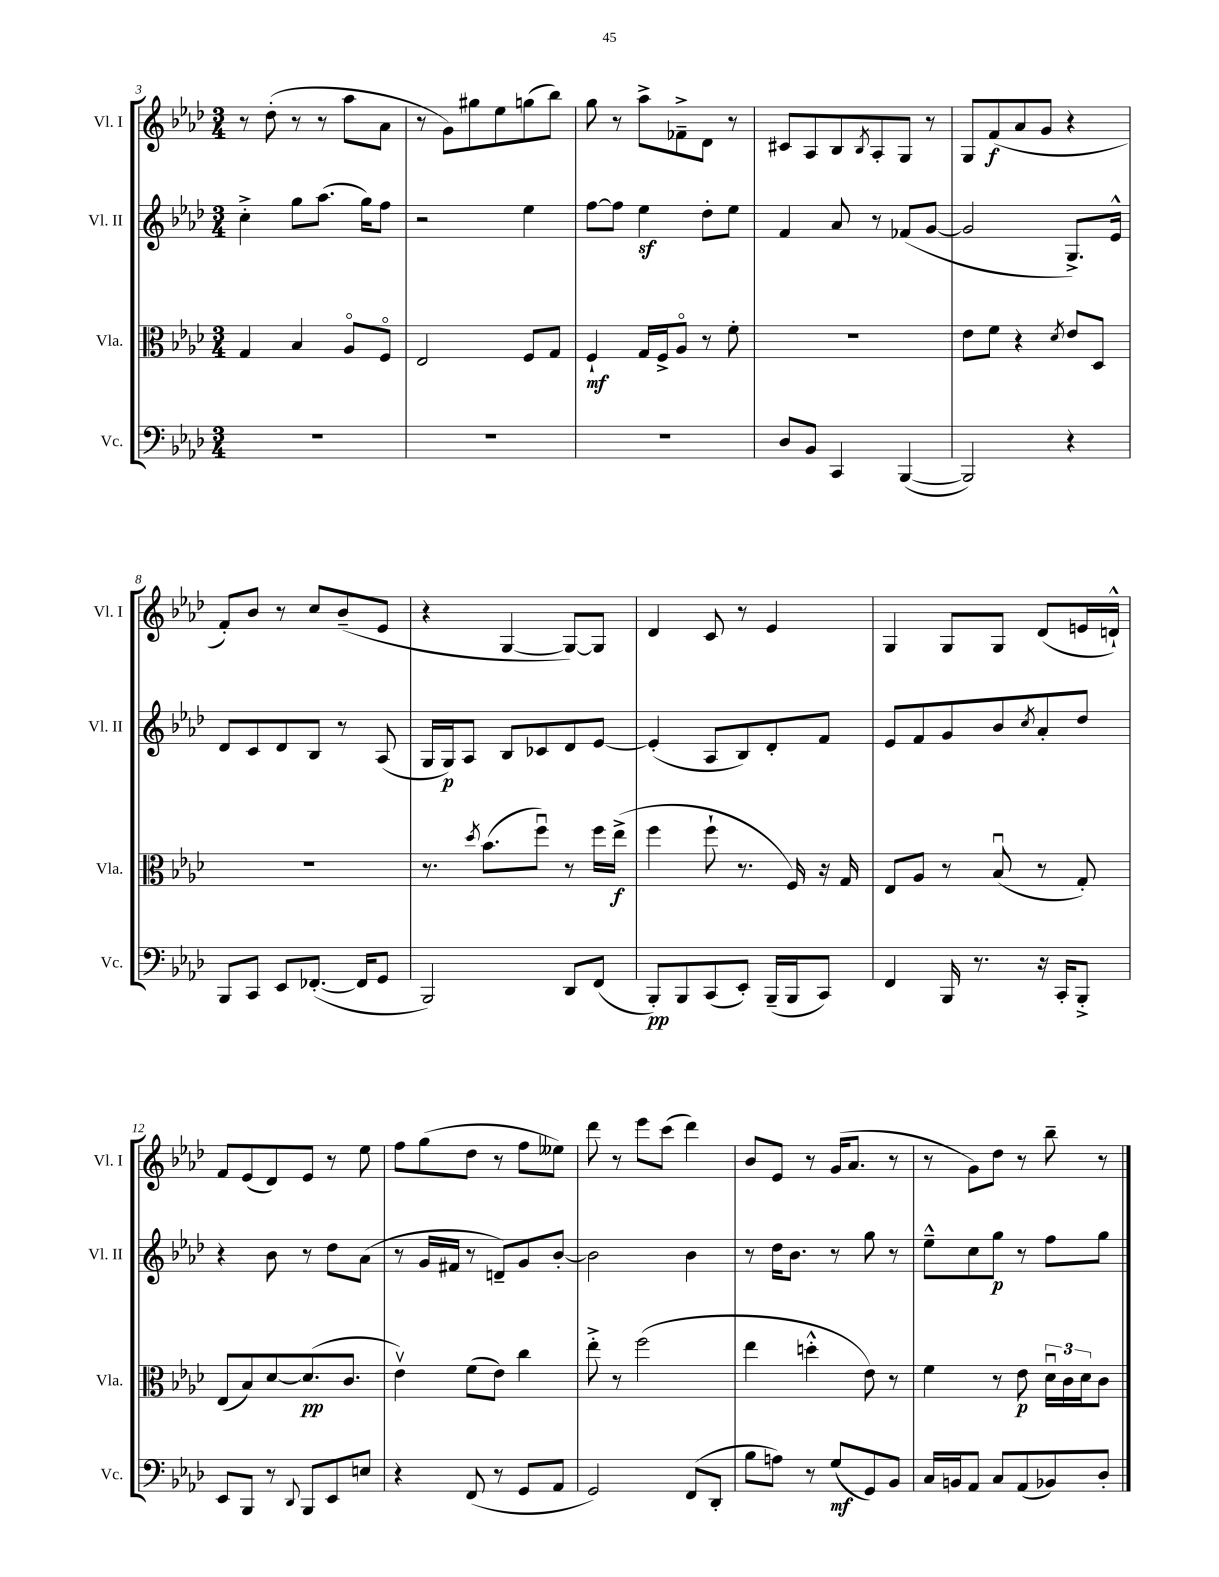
<<
\new StaffGroup <<
\new Staff = "s0" \with { instrumentName = "Vl. I" shortInstrumentName = "Vl. I" } {
    \clef treble \key aes \major \numericTimeSignature \time 3/4
    r8 des''8-.( r8 r8 aes''8 aes'8 |
    r8 g'8) gis''8 ees''8 g''8( bes''8) |
    g''8 r8 aes''8-> fes'8---> des'8 r8 |
    cis'8 aes8 bes8 \acciaccatura { bes8 } aes8-. g8 r8 |
    g8 f'8\f( aes'8 g'8 r4 |
    f'8-.) bes'8 r8 c''8 bes'8--( ees'8 |
    r4 g4~ g8~) g8 |
    des'4 c'8 r8 ees'4 |
    g4 g8 g8 des'8( e'16 d'16-!-^) |
    f'8 ees'8( des'8) ees'8 r8 ees''8 |
    f''8 g''8( des''8 r8 f''8 eeses''8) |
    des'''8 r8 ees'''8 c'''8( des'''4) |
    bes'8 ees'8 r8 g'16( aes'8. r8 |
    r8 g'8) des''8 r8 bes''8-- r8 \bar "|." |
}
\new Staff = "s1" \with { instrumentName = "Vl. II" shortInstrumentName = "Vl. II" } {
    \clef treble \key aes \major \numericTimeSignature \time 3/4
    c''4-.-> g''8 aes''8.( g''16) f''8 |
    r2 ees''4 |
    f''8~ f''8 ees''4\sf des''8-. ees''8 |
    f'4 aes'8 r8 fes'8( g'8~ |
    g'2 g8.->) ees'16-^ |
    des'8 c'8 des'8 bes8 r8 aes8( |
    g16 g16\p) aes8 bes8 ces'8 des'8 ees'8~ |
    ees'4-.( aes8 bes8) des'8-. f'8 |
    ees'8 f'8 g'8 bes'8 \acciaccatura { c''8 } aes'8-. des''8 |
    r4 bes'8 r8 des''8 aes'8( |
    r8 g'16 fis'16 r8 d'8--) g'8 bes'8~-. |
    bes'2 bes'4 |
    r8 des''16 bes'8. r8 g''8 r8 |
    ees''8---^ c''8 g''8\p r8 f''8 g''8 \bar "|." |
}
\new Staff = "s2" \with { instrumentName = "Vla." shortInstrumentName = "Vla." } {
    \clef alto \key aes \major \numericTimeSignature \time 3/4
    g4 bes4 aes8\flageolet f8\flageolet |
    ees2 f8 g8 |
    f4-!\mf g16 f16-> aes8\flageolet r8 f'8-. |
    R2. |
    ees'8 f'8 r4 \acciaccatura { des'8 } ees'8 des8 |
    R2. |
    r8. \acciaccatura { des''8 } bes'8.( f''8\downbow) r8 f''16 ees''16->\f( |
    f''4 f''8-! r8. f16) r16 g16 |
    ees8 aes8 r8 bes8\downbow( r8 g8-.) |
    ees8( bes8) des'8~ des'8.\pp( c'8. |
    ees'4\upbow) f'8( ees'8) c''4 |
    ees''8-.-> r8 f''2( |
    ees''4 d''4-.-^ ees'8) r8 |
    f'4 r8 ees'8\p \tuplet 3/2 { des'16\downbow c'16 des'16 } c'8 \bar "|." |
}
\new Staff = "s3" \with { instrumentName = "Vc." shortInstrumentName = "Vc." } {
    \clef bass \key aes \major \numericTimeSignature \time 3/4
    R2. |
    R2. |
    R2. |
    des8 bes,8 c,4 bes,,4~( |
    bes,,2) r4 |
    bes,,8 c,8 ees,8 fes,8.~-.( fes,16 g,8 |
    bes,,2) des,8 f,8( |
    bes,,8-.\pp) bes,,8 c,8( ees,8-.) bes,,16--( bes,,16 c,8) |
    f,4 bes,,16 r8. r16 c,16-. bes,,8-.-> |
    ees,8 bes,,8 r8 \appoggiatura { des,8 } bes,,8 ees,8 e8 |
    r4 f,8( r8 g,8 aes,8 |
    g,2) f,8( des,8-. |
    bes8 a8) r8 g8\mf( g,8) bes,8 |
    c16 b,16 aes,8 c8 aes,8( bes,8) des8-. \bar "|." |
}
>>
>>
\layout { \context { \Score currentBarNumber = #3 } }
